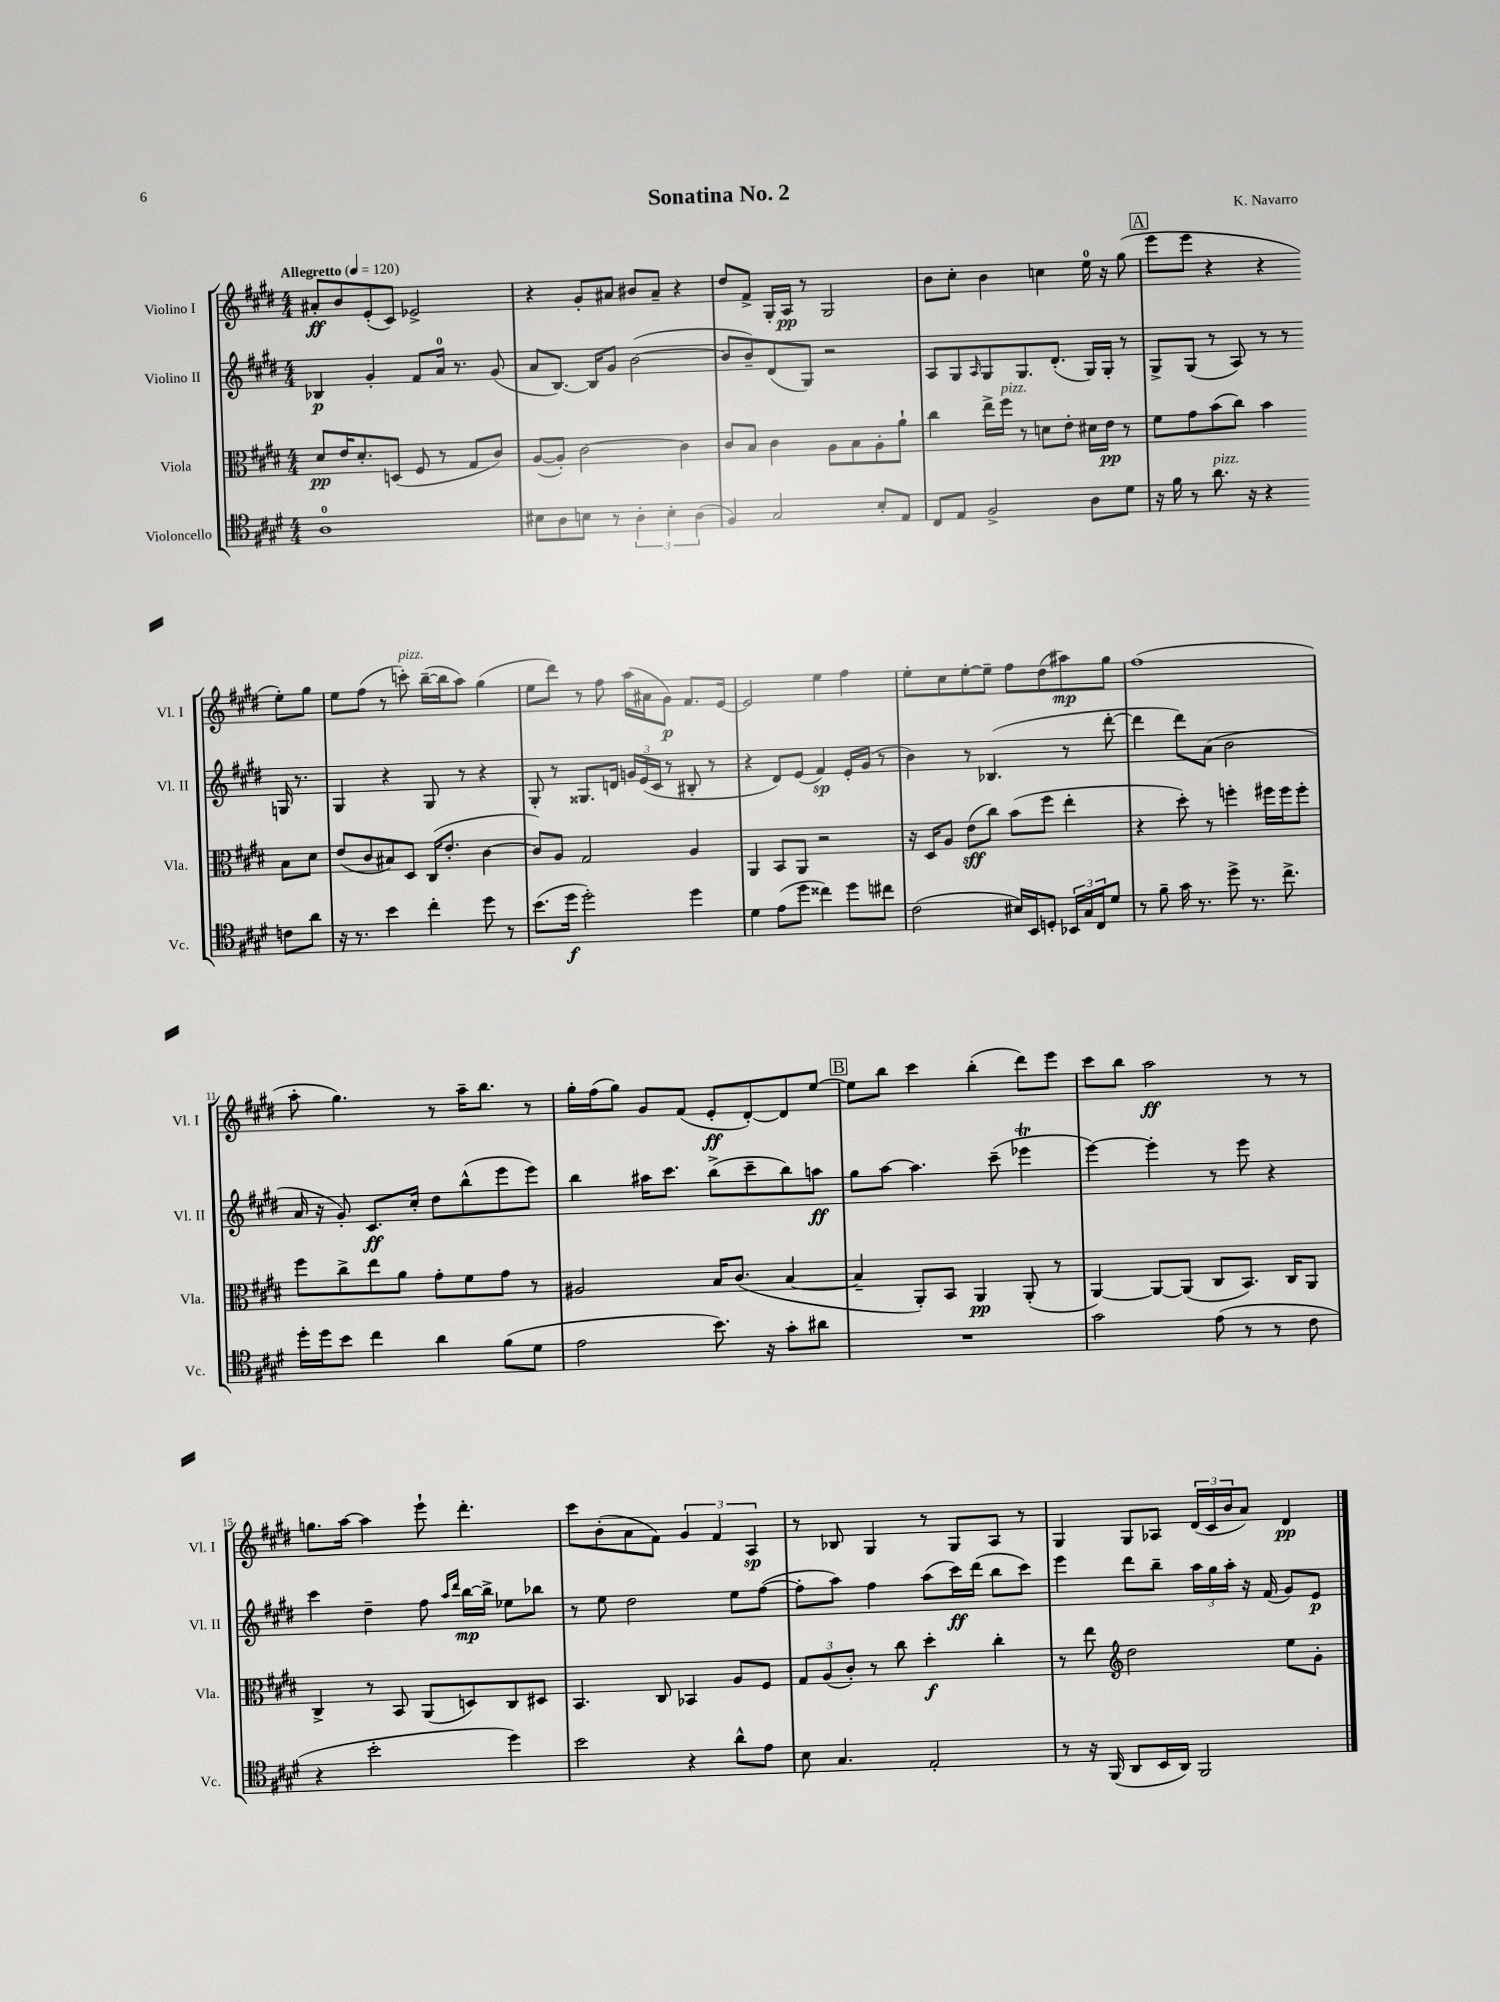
\header { title = "Sonatina No. 2" composer = "K. Navarro" }
<<
\new StaffGroup <<
\new Staff = "s0" \with { instrumentName = "Violino I" shortInstrumentName = "Vl. I" } {
    \clef treble \key e \major \numericTimeSignature \time 4/4 \tempo "Allegretto" 4 = 120
    ais'8-.\ff b'8 e'8-.( cis'8) ees'2-> |
    r4 gis'8-. ais'8 bis'8 ais'8-- r4 |
    dis''8 fis'8-> gis16-. a16\pp r8 gis2 |
    b'8 cis''8-. b'4 c''4 e''16-0 r16 gis''8( |
    \mark \markup { \box "A" } e'''8 e'''8 r4 r4 e''8-.) gis''8 |
    e''8 fis''8( r8 c'''8-.^\markup { \italic "pizz." }) b''16~--( b''16 a''8) gis''4( |
    e''8 dis'''8) r8 fis''8 a''16( ais'16 gis'8\p) fis'8. e'16~ |
    e'2 e''4 fis''4 |
    e''8-. cis''8 e''8~-. e''8-- fis''8 dis''8( ais''8\mp) gis''8 |
    fis''1( |
    a''8-. gis''4.) r8 a''16-- b''8. r8 |
    gis''16-. fis''16( gis''8) gis'8 fis'8( e'8-.\ff dis'8~-.) dis'8 e''8~ |
    \mark \markup { \box "B" } e''8 b''8 cis'''4 b''4-.( dis'''8) e'''8 |
    cis'''8 b''8 a''2\ff r8 r8 |
    g''8. a''16~ a''4 e'''8-! dis'''4.-. |
    cis'''8 b'8-.( a'8 fis'8) \tuplet 3/2 { gis'4 fis'4 a4\sp } |
    r8 bes8 gis4 r8 gis8 a8 r8 |
    gis4 gis8 aes8 \tuplet 3/2 { dis'16( cis'16 b'16 } a'8) dis'4\pp \bar "|." |
}
\new Staff = "s1" \with { instrumentName = "Violino II" shortInstrumentName = "Vl. II" } {
    \clef treble \key e \major \numericTimeSignature \time 4/4
    bes4\p gis'4-. fis'8 a'16-0 r8. gis'8( |
    a'8 b8.~) b16 gis'8 b'2~( |
    b'8 b'8--) dis'8( gis8) r2 |
    a8 gis8 \grace { a16 } gis8 gis8. dis'8.-.( gis16) gis16-. r8 |
    \mark \markup { \box "A" } gis8-> gis8( r8 a8) r8 r8 g16 r8. |
    gis4 r4 gis8 r8 r4 |
    gis8-. r8 gisis8. d'16 \tuplet 3/2 { g'16 e'16( cis'16 } r8 bis8-. r8 |
    r4 dis'8) e'8( fis'4\sp) e'16-. gis'16( r8 |
    b'4) r8 bes4.( r8 dis'''8~-. |
    dis'''4 dis'''8) a'8( b'2 |
    a'16 r16 gis'8-.) cis'8.\ff cis''16-. dis''8 b''8-^( e'''8 e'''8) |
    b''4 ais''16 cis'''8. b''8->( cis'''8-- b''8) a''8\ff |
    \mark \markup { \box "B" } gis''8 a''8~ a''4. cis'''8--( ees'''4\trill |
    e'''4~) e'''4-. r8 e'''8 r4 |
    cis'''4 dis''4-- fis''8 \grace { a''16 dis'''16 } b''16~\mp b''16-> ees''8 bes''8 |
    r8 e''8 dis''2 e''8 fis''8~( |
    fis''8-. a''8) fis''4 a''8( cis'''16\ff) dis'''16( b''8 cis'''8) |
    e'''4 dis'''8 b''8-- \tuplet 3/2 { a''16 gis''16 a''16-. } r16 fis'16( gis'8) e'8\p \bar "|." |
}
\new Staff = "s2" \with { instrumentName = "Viola" shortInstrumentName = "Vla." } {
    \clef alto \key e \major \numericTimeSignature \time 4/4
    dis'8\pp e'16 dis'8.-. d8( fis8 r8 gis8 cis'8) |
    a8~( a8-.) cis'2~ cis'4 |
    cis'8 b8 cis'4 a8 b8 a8-. a'8-! |
    cis''4 e''16-> fis''16^\markup { \italic "pizz." } r8 d'8 e'8-. dis'16 e'16\pp r8 |
    \mark \markup { \box "A" } fis'8 gis'8 b'8( cis''8) b'4 b8 dis'8 |
    e'8( cis'8 bis8) dis8 cis16( e'8.-. cis'4~ |
    cis'8) a8 gis2 a4 |
    a,4 b,8 a,8 r2 |
    r16 dis16 a8 e'8\sff( cis''8) b'8( fis''8 e''4-. |
    r4 dis''8-.) r8 f''4-. fis''16 fis''16 fis''8-. |
    fis''8 cis''8-> e''8 a'8 gis'8-. fis'8 gis'8 r8 |
    ais2 b16 cis'8.( b4~ |
    \mark \markup { \box "B" } b4-- a,8-.) b,8 a,4\pp a,8-.( r8 |
    a,4~) a,8~ a,8( cis8 b,8.) cis16 a,8 |
    cis4-> r8 b,8 a,8( d8) cis8 dis8 |
    b,4. cis8 bes,4 a8 fis8 |
    \tuplet 3/2 { gis8 a8( cis'8-.) } r8 cis''8 dis''4-.\f cis''4-. |
    r8 e''8 \clef treble dis''2 e''8 gis'8-. \bar "|." |
}
\new Staff = "s3" \with { instrumentName = "Violoncello" shortInstrumentName = "Vc." } {
    \clef tenor \key e \major \numericTimeSignature \time 4/4
    a1-0 |
    bis8 a8 b8 r8 \tuplet 3/2 { a4-. b4-. a4( } |
    fis4) gis2 b8-. e8 |
    cis8 e8 fis2-> a8 dis'8 |
    \mark \markup { \box "A" } r16 fis'16 r8 a'8.^\markup { \italic "pizz." } r16 r4 c'8 a'8 |
    r16 r8. b'4 cis''4-. dis''8 r8 |
    b'8.( dis''16\f dis''2-.) dis''4 |
    dis'4 e'8( dis''8 cisis''4) dis''8 cis''8 |
    cis'2( bis16) b,16 d8-. \tuplet 3/2 { bes,16 gis16 cis16 } dis'8 |
    r8 fis'8-- gis'16 r8. dis''8-> r8. cis''8.-> |
    dis''16-. dis''16 b'8 cis''4 a'4 fis'8( dis'8 |
    e'2 b'8.) r16 gis'8-. ais'8 |
    \mark \markup { \box "B" } R1 |
    gis'2 e'8( r8 r8 cis'8 |
    r4 b'2-. dis''4) |
    b'2 r4 a'8-^ e'8 |
    b8 gis4. e2-. |
    r8 r16 fis,16( a,8 b,16 a,16) fis,2 \bar "|." |
}
>>
>>
